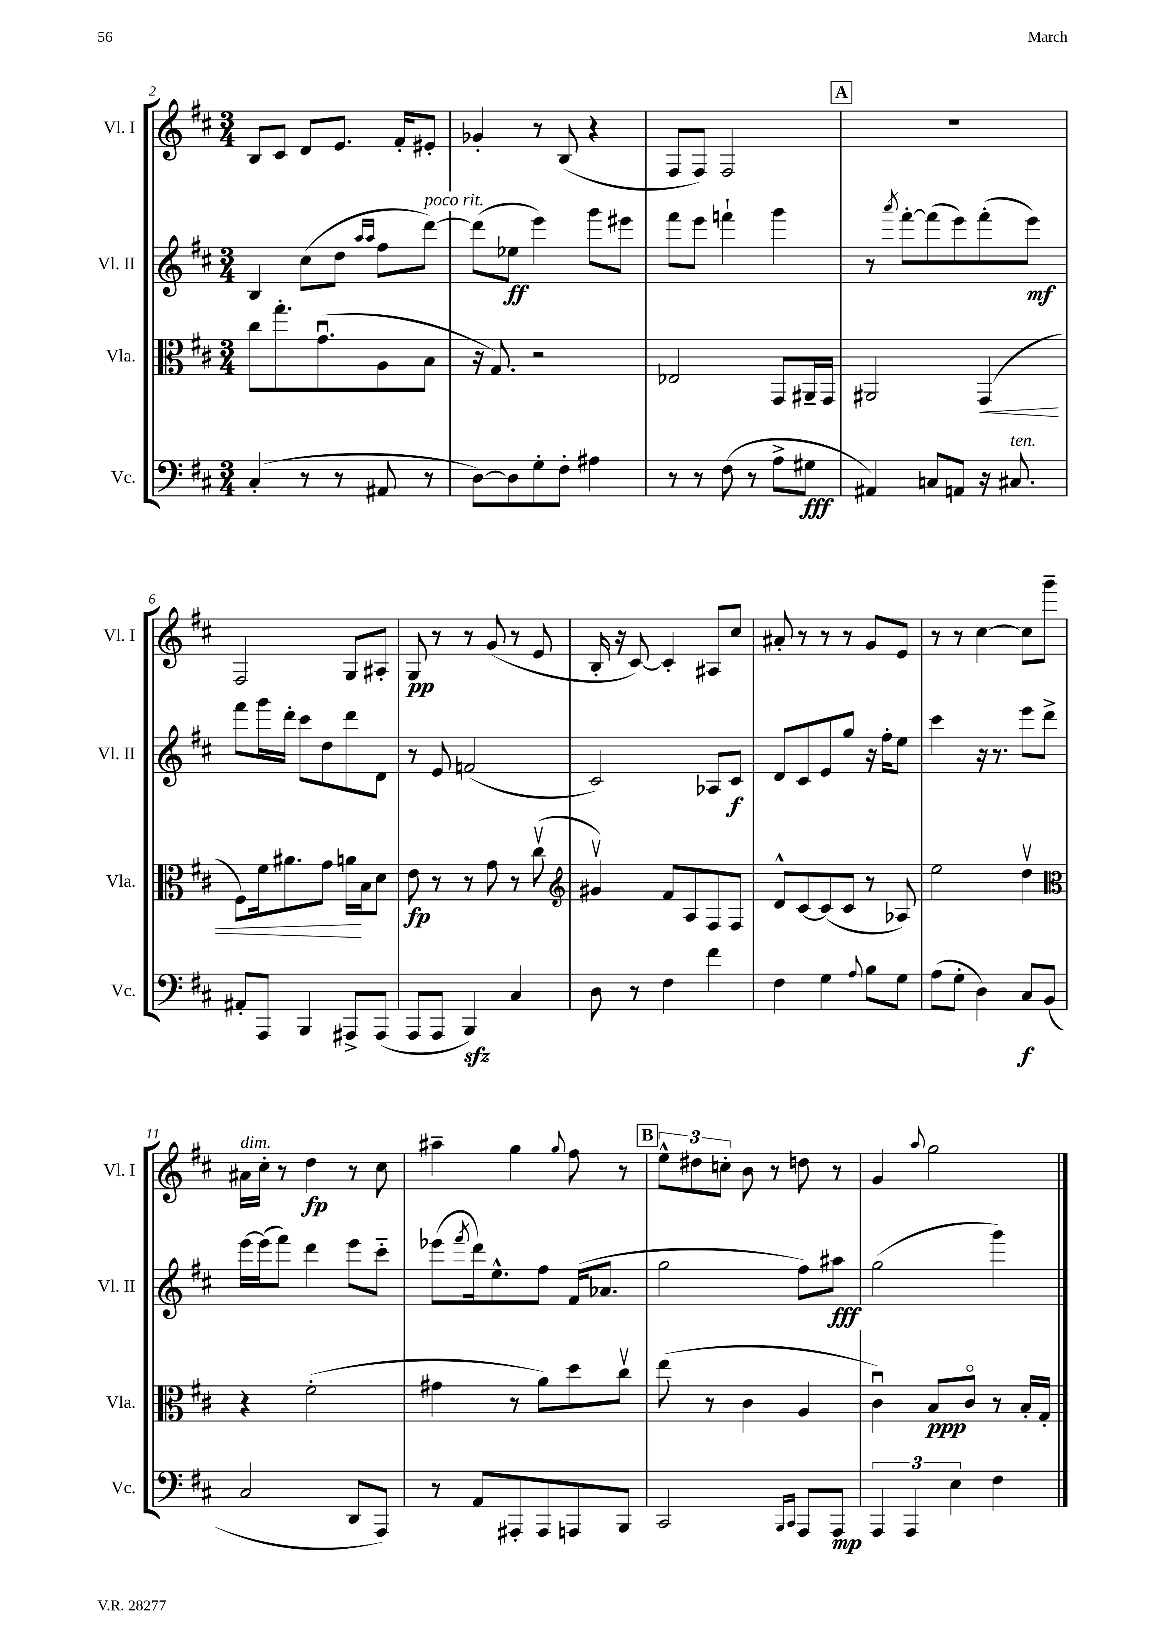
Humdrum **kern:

**kern	**dynam	**kern	**dynam	**kern	**dynam	**kern	**dynam
*part4	*part4	*part3	*part3	*part2	*part2	*part1	*part1
*staff4	*staff4	*staff3	*staff3	*staff2	*staff2	*staff1	*staff1
*I"Vc.	*	*I"Vla.	*	*I"Vl. II	*	*I"Vl. I	*
*I'Vc.	*	*I'Vla.	*	*I'Vl. II	*	*I'Vl. I	*
*clefF4	*	*clefC3	*	*clefG2	*	*clefG2	*
*k[f#c#]	*	*k[f#c#]	*	*k[f#c#]	*	*k[f#c#]	*
*M3/4	*	*M3/4	*	*M3/4	*	*M3/4	*
=2	=2	=2	=2	=2	=2	=2	=2
(4C#'/	.	8cc#\L	.	4B/	.	8B/L	.
.	.	8.gg'\	.	.	.	8c#/J	.
8r	.	.	.	(8cc#\L	.	8d/L	.
.	.	(8.gu\	.	.	.	.	.
8r	.	.	.	8dd\J	.	8.e/J	.
.	.	.	.	16qqaa/LL	.	.	.
.	.	.	.	16qqaa/JJ	.	.	.
8AA#X/	.	8A\	.	8ff#\L	.	.	.
.	.	.	.	.	.	16f#'/KL	.
!	!	!	!	!LO:TX:a:i:t=poco rit.	!	!	!
8r	.	8B\J	.	[8ddd\J)	.	8e#X'/J	.
=3	=3	=3	=3	=3	=3	=3	=3
[8D\L)	.	16r	.	(8ddd\L]	.	4g-X'/	.
.	.	8.G/)	.	.	.	.	.
8D\]	.	.	.	8ee-X\J	ff	.	.
8G'\	.	2r	.	4eee\)	.	8r	.
8F#'\J	.	.	.	.	.	(8B/	.
4A#X\	.	.	.	8ggg\L	.	4r	.
.	.	.	.	8eee#X\J	.	.	.
=4	=4	=4	=4	=4	=4	=4	=4
8r	.	2E-X/	.	8fff#\L	.	8F#/L	.
8r	.	.	.	8eee\J	.	8F#/J)	.
(8F#\	.	.	.	4fffn`\	.	2F#/	.
8r	.	.	.	.	.	.	.
8A^\L	.	8GG/L	.	4ggg\	.	.	.
8G#X\J	fff	16AA#X~/L	.	.	.	.	.
.	.	16GG/JJ	.	.	.	.	.
!!LO:REH:place=s1:t=A
=5	=5	=5	=5	=5	=5	=5	=5
4AA#X/)	.	2AA#X/	.	8r	.	2.r	.
.	.	.	.	8qaaa/	.	.	.
.	.	.	.	[8fff#'\L	.	.	.
8Cn/L	.	.	.	(8fff#\]	.	.	.
8AAn/J	.	.	.	8eee\)	.	.	.
!	!	!	!LO:HP:b	!	!	!	!
16r	.	(4GG/	<	(8fff#'\	.	.	.
!LO:TX:a:i:t=ten.	!	!	!	!	!	!	!
8.C#X/	.	.	.	.	.	.	.
.	.	.	.	8eee\J)	mf	.	.
!!LO:LB:g=z
=6	=6	=6	=6	=6	=6	=6	=6
8AA#X'/L	.	8F#\L)	.	8fff#\L	.	2F#/	.
8AAA/J	.	16f#\k	.	16ggg\L	.	.	.
.	.	8.a#X\	.	16ddd'\JJ	.	.	.
4BBB/	.	.	.	8ccc#\L	.	.	.
.	.	8g\J	.	8dd\	.	.	.
8AAA#X^/L	.	16an\LL	.	8ddd\	.	8G/L	.
.	.	16B\J	[	.	.	.	.
(8AAA#/J	.	8d\J	.	8d\J	.	8A#X'/J	.
=7	=7	=7	=7	=7	=7	=7	=7
8AAA/L	.	8e\	fp	8r	.	8G/	pp
8AAA/J	.	8r	.	8e/	.	8r	.
4BBBzz/)	.	8r	.	(2fn/	.	8r	.
.	.	8g\	.	.	.	(8g/	.
4C#/	.	8r	.	.	.	8r	.
.	.	(8cc#v\	.	.	.	8e/	.
=8	=8	=8	=8	=8	=8	=8	=8
*	*	*clefG2	*	*	*	*	*
8D\	.	4g#Xv/)	.	2c#/)	.	16B'/	.
.	.	.	.	.	.	16r	.
8r	.	.	.	.	.	[8c#/)	.
4F#\	.	8f#/L	.	.	.	4c#'/]	.
.	.	8A/	.	.	.	.	.
4f#\	.	8F#/	.	8A-X/L	.	8A#X/L	.
.	.	8F#/J	.	8c#/J	f	8cc#/J	.
=9	=9	=9	=9	=9	=9	=9	=9
4F#\	.	8d^^/L	.	8d/L	.	8a#X'/	.
.	.	[8c#/	.	8c#/	.	8r	.
4G\	.	(8c#/]	.	8e/	.	8r	.
.	.	8c#/J	.	8gg/J	.	8r	.
8qqA/	.	.	.	.	.	.	.
8B\L	.	8r	.	16r	.	8g/L	.
.	.	.	.	16ff#'\KL	.	.	.
8G\J	.	8A-X/)	.	8ee\J	.	8e/J	.
=10	=10	=10	=10	=10	=10	=10	=10
(8A\L	.	2ee\	.	4ccc#\	.	8r	.
8G'\J	.	.	.	.	.	8r	.
4D\)	.	.	.	16r	.	[4cc#\	.
.	.	.	.	8.r	.	.	.
8C#/L	f	4ddv\	.	8eee\L	.	8cc#\L]	.
(8BB/J	.	.	.	8ddd^\J	.	8ggg~\J	.
!!LO:LB:g=z
=11	=11	=11	=11	=11	=11	=11	=11
*	*	*clefC3	*	*	*	*	*
!	!	!	!	!	!	!LO:TX:a:i:t=dim.	!
2C#/	.	4r	.	[16eee\LL	.	16a#X\LL	.
.	.	.	.	(16eee\J]	.	16cc#'\JJ	.
.	.	.	.	8fff#\J)	.	8r	.
.	.	(2f#'\	.	4ddd\	.	4dd\	fp
8DD/L	.	.	.	8eee\L	.	8r	.
8AAA/J)	.	.	.	8ccc#\J	.	8cc#\	.
=12	=12	=12	=12	=12	=12	=12	=12
8r	.	4g#X\	.	(8eee-X\L	.	4aa#X~\	.
.	.	.	.	8qfff#/	.	.	.
8AA/L	.	.	.	16ddd\k)	.	.	.
.	.	.	.	8.ee^^\	.	.	.
8AAA#X'/	.	8r	.	.	.	4gg\	.
8AAA#/	.	8a\L)	.	8ff#\J	.	.	.
.	.	.	.	.	.	8qqgg/	.
8AAAn/	.	8dd\	.	(16f#/KL	.	8ff#\	.
.	.	.	.	8.a-X/J	.	.	.
8BBB/J	.	8cc#v\J	.	.	.	8r	.
!!LO:REH:place=s1:t=B
=13	=13	=13	=13	=13	=13	=13	=13
2CC#/	.	(8ee\	.	2gg\	.	12ee^^\L	.
.	.	.	.	.	.	12dd#X\	.
.	.	8r	.	.	.	.	.
.	.	.	.	.	.	12ccn'\J	.
.	.	4c#\	.	.	.	8b\	.
.	.	.	.	.	.	8r	.
16qqBBB/LL	.	.	.	.	.	.	.
16qqCC#/JJ	.	.	.	.	.	.	.
8AAA/L	.	4A/	.	8ff#\L)	.	8ddn\	.
8AAA/J	mp	.	.	8aa#X\J	fff	8r	.
=14	=14	=14	=14	=14	=14	=14	=14
6AAA/	.	4c#u\)	.	(2gg\	.	4g/	.
6AAA/	.	.	.	.	.	.	.
.	.	.	.	.	.	8qqaa/	.
.	.	8B/L	ppp	.	.	2gg\	.
6E\	.	.	.	.	.	.	.
.	.	8c#/J	.	.	.	.	.
4F#\	.	8r	.	4ggg\)	.	.	.
.	.	16B'/LL	.	.	.	.	.
.	.	16G'/JJ	.	.	.	.	.
==	==	==	==	==	==	==	==
*-	*-	*-	*-	*-	*-	*-	*-
